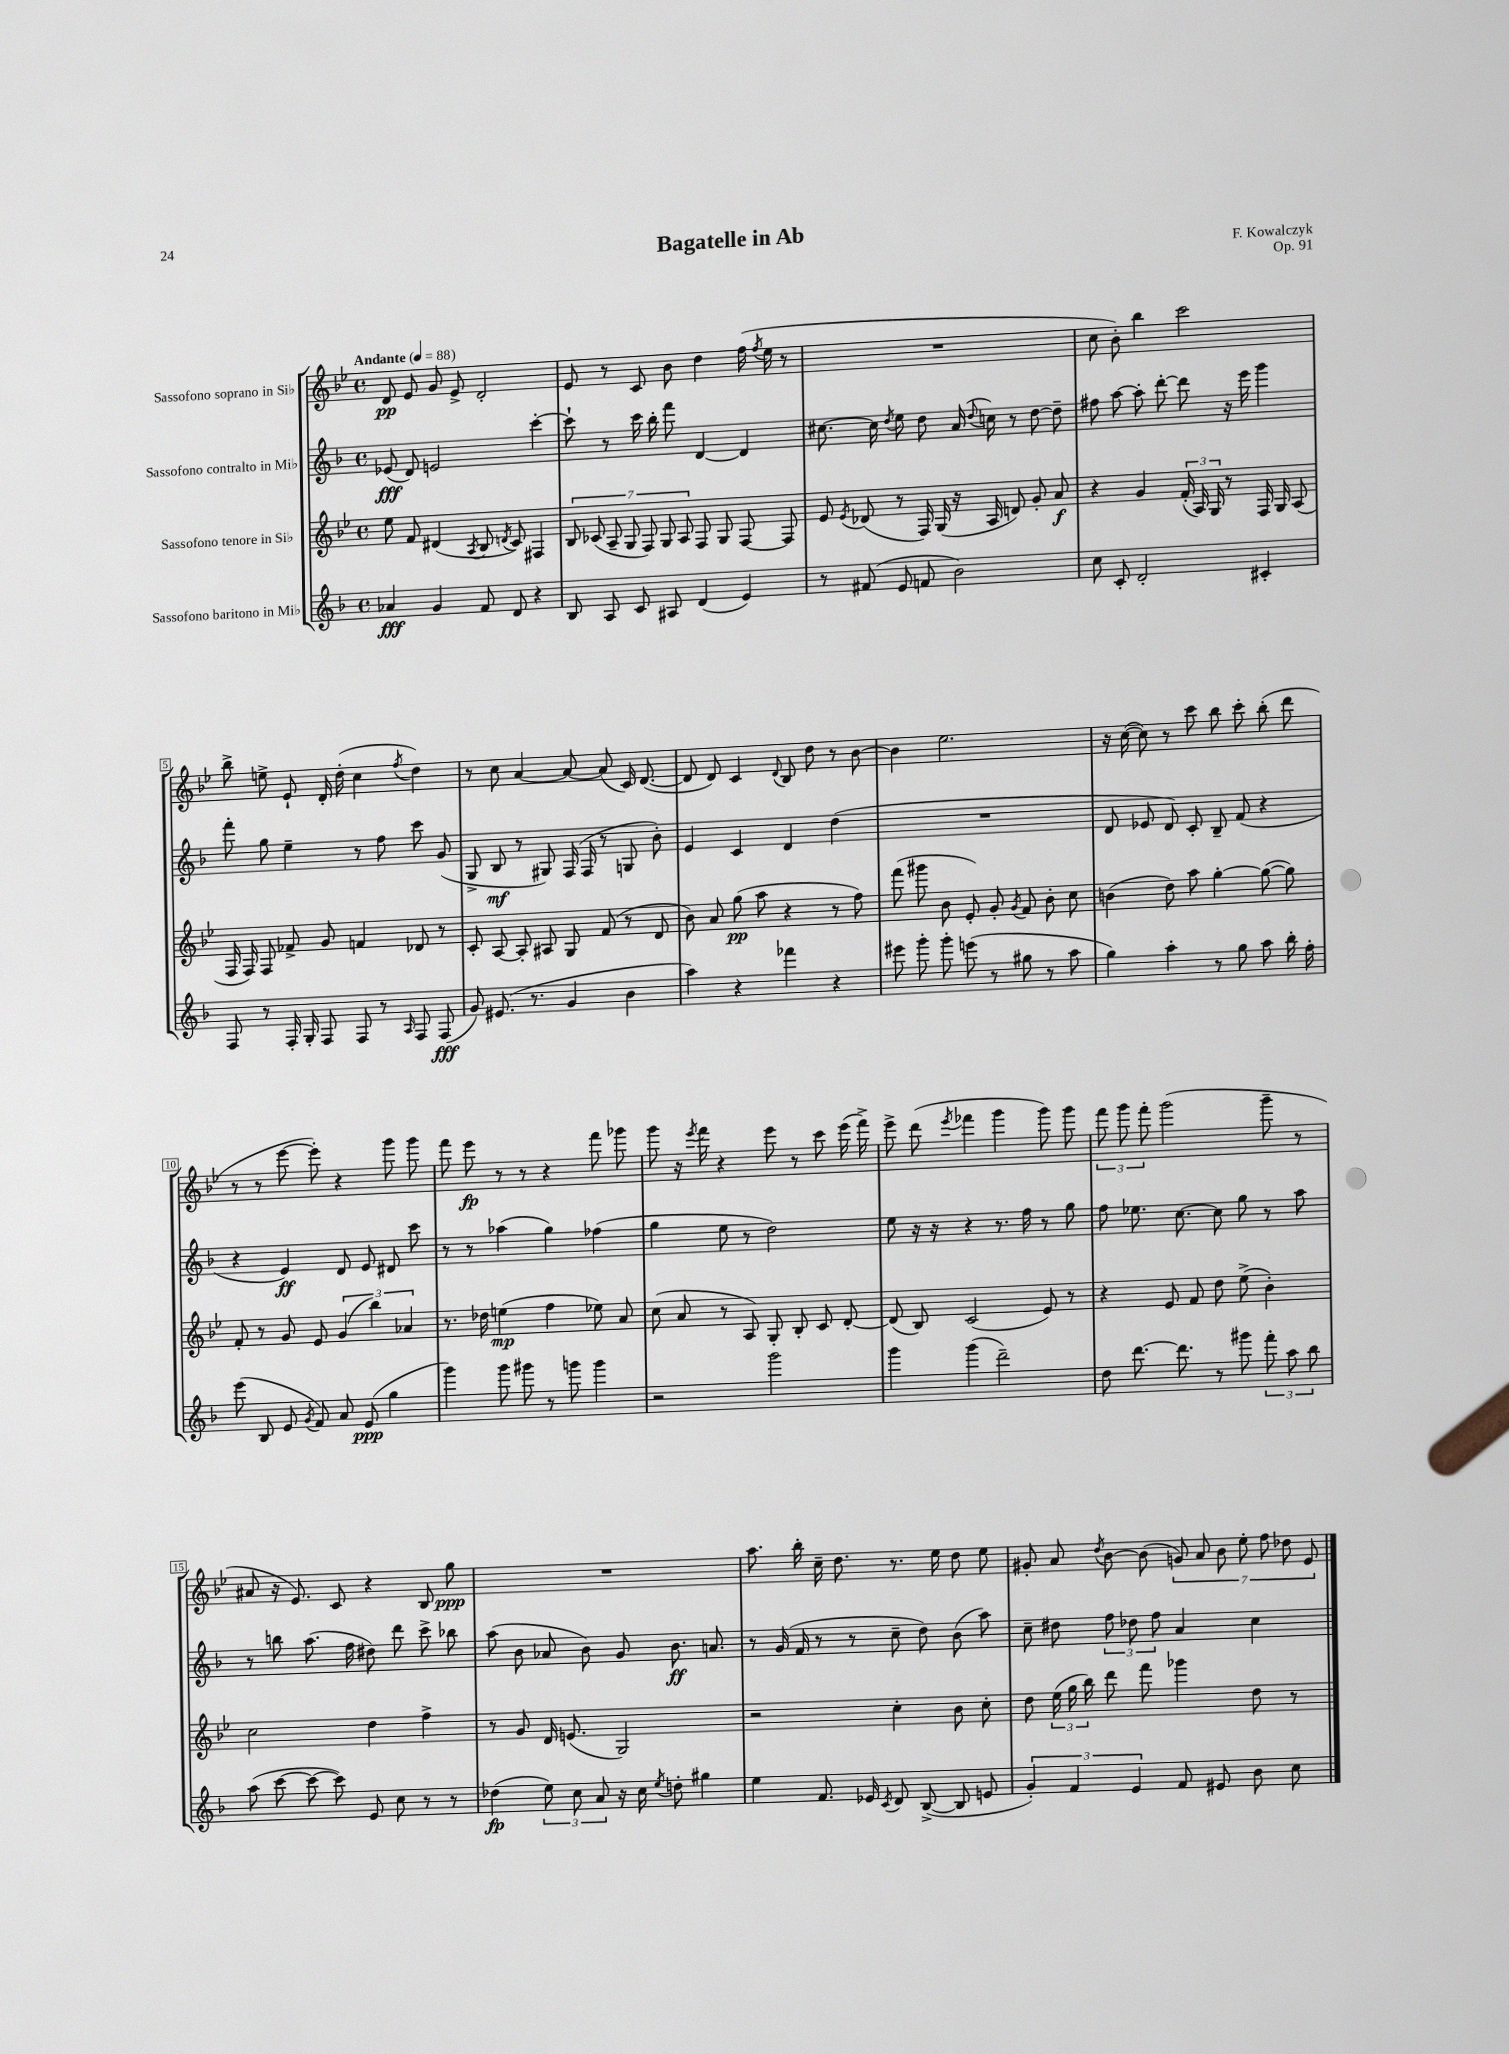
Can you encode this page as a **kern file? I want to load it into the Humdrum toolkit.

**kern	**kern	**kern	**kern
*staff4	*staff3	*staff2	*staff1
*clefG2	*clefG2	*clefG2	*clefG2
*k[b-]	*k[b-e-]	*k[b-]	*k[b-e-]
*M4/4	*M4/4	*M4/4	*M4/4
*met(c)	*met(c)	*met(c)	*met(c)
*MM88	*MM88	*MM88	*MM88
4a-	8ee-	(8e-	8d
.	8f	8d)	8e-
4g	(4d#	2e	8g
.	.	.	8e-^
.	8qA	.	.
8f	8B-	.	2d'
.	8qd	.	.
8d	8c)	.	.
4r	4F#	[4ccc'	.
=	=	=	=
8B-	14B-	8ccc`]	8e-
.	(14c-	.	.
8A	.	8r	8r
.	14A~	.	.
.	14G	.	.
8c	.	16ccc	8c
.	14F)	.	.
.	.	16bb-'	.
.	14G	.	.
8A#	.	8fff	8b-
.	14A	.	.
(4d	8F	[4d	4dd
.	8G	.	.
4e)	[8F	4d]	(16ff
.	.	.	8qff
.	.	.	16ee-
.	8F]	.	8r
=	=	=	=
8r	8e-	[8.cc#	1r
.	8qe-	.	.
(8f#	(8d-	.	.
.	.	16cc#]	.
.	.	8qdd	.
8e	8r	8ee	.
8f	16F)	8dd	.
.	(16G	.	.
2b-)	16r	(16a	.
.	.	8qqdd	.
.	16A	16cc)	.
.	8d)	8r	.
.	8g'	[8dd	.
.	8a	8dd~]	.
=	=	=	=
8cc	4r	8ff#	8cc
8c'	.	[8aa	8b-')
2d'	4g	8aa']	4bb-
.	.	[8ddd'	.
.	(24f'	8ddd]	2ccc
.	24A)	.	.
.	24G	.	.
.	8r	16r	.
.	.	16eee	.
4c#'	16F	4ggg	.
.	16G	.	.
.	(8A	.	.
=	=	=	=
8F	16F	8fff'	8bb-^
.	16F)	.	.
8r	8F	8gg	8ee^
16F'	8f-^	4ee~	8e-`
16G'	.	.	.
8F	8g	.	16d'
.	.	.	(16dd'
8F	4f	8r	4cc
8r	.	8ff	.
16qqA	.	.	8qff
8F	8d-	8ccc	4dd)
(8F	8r	(8g	.
=	=	=	=
8g)	8c'	8G^	8r
(8.e#	[8A	8B-	8cc
.	8A']	8r	[4a
8.r	.	.	.
.	8A#	8G#)	.
4g	8G	(16F	8a_
.	.	16F	.
.	(8f	8r	(8a]
4b-	8r	8G	16c)
.	.	.	([8.d
.	8d	8b-')	.
=	=	=	=
4aa)	8b-)	4e	8d]
.	8a	.	8d)
4r	(8gg	4c	4c
.	8aa	.	.
.	.	.	8qqd
4fff-	4r	4d	8B-
.	.	.	8dd
4r	8r	(4dd	8r
.	8ff)	.	[8b-
=	=	=	=
8eee#	(8fff	1r	4b-]
8ggg'	8ggg#	.	.
8ggg'	8b-	.	2.ee-
(8eee	8e-')	.	.
8r	8g'	.	.
.	8qg	.	.
8gg#	8f	.	.
8r	8b-'	.	.
8aa	8cc	.	.
=	=	=	=
4gg)	(4b	8d	16r
.	.	.	([16cc
.	.	8e-	8cc])
4aa'	8dd)	8d)	8r
.	8aa	8c'	8ccc
8r	[4gg'	8B-~	8bb-
8gg	.	(8f	8ccc'
8aa	(8gg_	4r	(8bb-'
16bb-'	8gg])	.	8ddd
16ff'	.	.	.
=	=	=	=
(8eee	8f'	4r	8r
8B-	8r	.	8r
8e	8g	4e)	[8eee-
8qg	.	.	.
8f)	8e-	.	8eee-'])
8a	(6g	8d	4r
(8e	.	8e	.
.	6bb-)	.	.
4gg	.	8d#	8ggg
.	6a-	.	.
.	.	8ccc	8ggg
=	=	=	=
4ggg)	8.r	8r	8fff
.	.	8r	8eee-
.	16dd-	.	.
8ggg	(4ee	(4aa-	8r
8ggg#	.	.	8r
8r	4ff	4gg)	4r
8ggg	.	.	.
4ggg	8ee-)	(4ff-	8fff
.	8a	.	8ggg-
=	=	=	=
2r	(8cc	4gg	8ggg
.	8a	.	16r
.	.	.	8qeee-
.	.	.	16fff
.	8r	8ee	4r
.	8A)	8r	.
2ggg	8G'	2dd)	8eee-
.	8B-'	.	8r
.	8c	.	8ccc
.	[8d'	.	(16eee-
.	.	.	16fff^)
=	=	=	=
4ggg	(8d]	8ee	8eee-^
.	8B-)	16r	(8ddd
.	.	16r	.
.	.	.	8qeee-
(4ggg	(2c	4r	4fff-
2ddd~)	.	8.r	4ggg
.	.	16ff	.
.	8e-)	8r	8ggg)
.	8r	8gg	8ggg
=	=	=	=
8dd	4r	8ff	12fff
.	.	.	12ggg
[8.ddd	.	8.ee-	.
.	.	.	12fff'
.	8e-	.	(2ggg
8.ddd]	.	[8.cc	.
.	8f	.	.
8r	8dd	8cc]	.
8ggg#	(8ee-^	8gg	.
12fff'	4b-')	8r	8ggg~
12aa	.	.	.
.	.	8aa	8r
12bb-	.	.	.
=	=	=	=
(8aa	2cc	8r	8a#
[8ccc	.	8bb	16r
.	.	.	8.e-)
8ccc_	.	(8.aa	.
8ccc])	.	.	8c
.	.	16ff	.
8e	4dd	8dd#)	4r
8cc	.	8ddd	.
8r	4ff^	8ccc^	8B-
8r	.	8bb-	8gg
=	=	=	=
(4dd-	8r	(8aa	1r
.	8g	8b-	.
12ee)	16d	8a-	.
.	(8.e	.	.
12cc	.	.	.
.	.	8b-)	.
12a	.	.	.
16r	2G)	8g	.
16cc	.	.	.
8qee	.	.	.
8dd'	.	8.b-	.
4gg#	.	.	.
.	.	8.a	.
=	=	=	=
4ee	2r	8r	8.aa
.	.	(16g	.
.	.	16f	16bb-'
8.f	.	8r	16cc~
.	.	.	8.dd
.	.	8r	.
16e-	.	.	.
8qc	.	.	.
8d	4cc'	8cc~	8.r
([8B-^	.	8dd)	.
.	.	.	16ee-
8B-]	8b-	(8b-	8dd
8e	8cc'	8aa)	8ee-
=	=	=	=
6g')	8dd	8cc~	8g#'
.	(24ee-	8dd#	8a
6f	24gg	.	.
.	24bb-)	.	.
.	.	.	8qdd
.	8ddd	12ff	[8b-
6e	.	12dd-	.
.	8fff	.	(8b-]
.	.	12ff	.
8f	4ggg-	4a	14g)
.	.	.	14a
8e#	.	.	.
.	.	.	14b-
.	.	.	14ee-'
8b-	8dd	4cc	.
.	.	.	14ff
.	.	.	14dd-
8cc	8r	.	.
.	.	.	14e-
==	==	==	==
*-	*-	*-	*-
